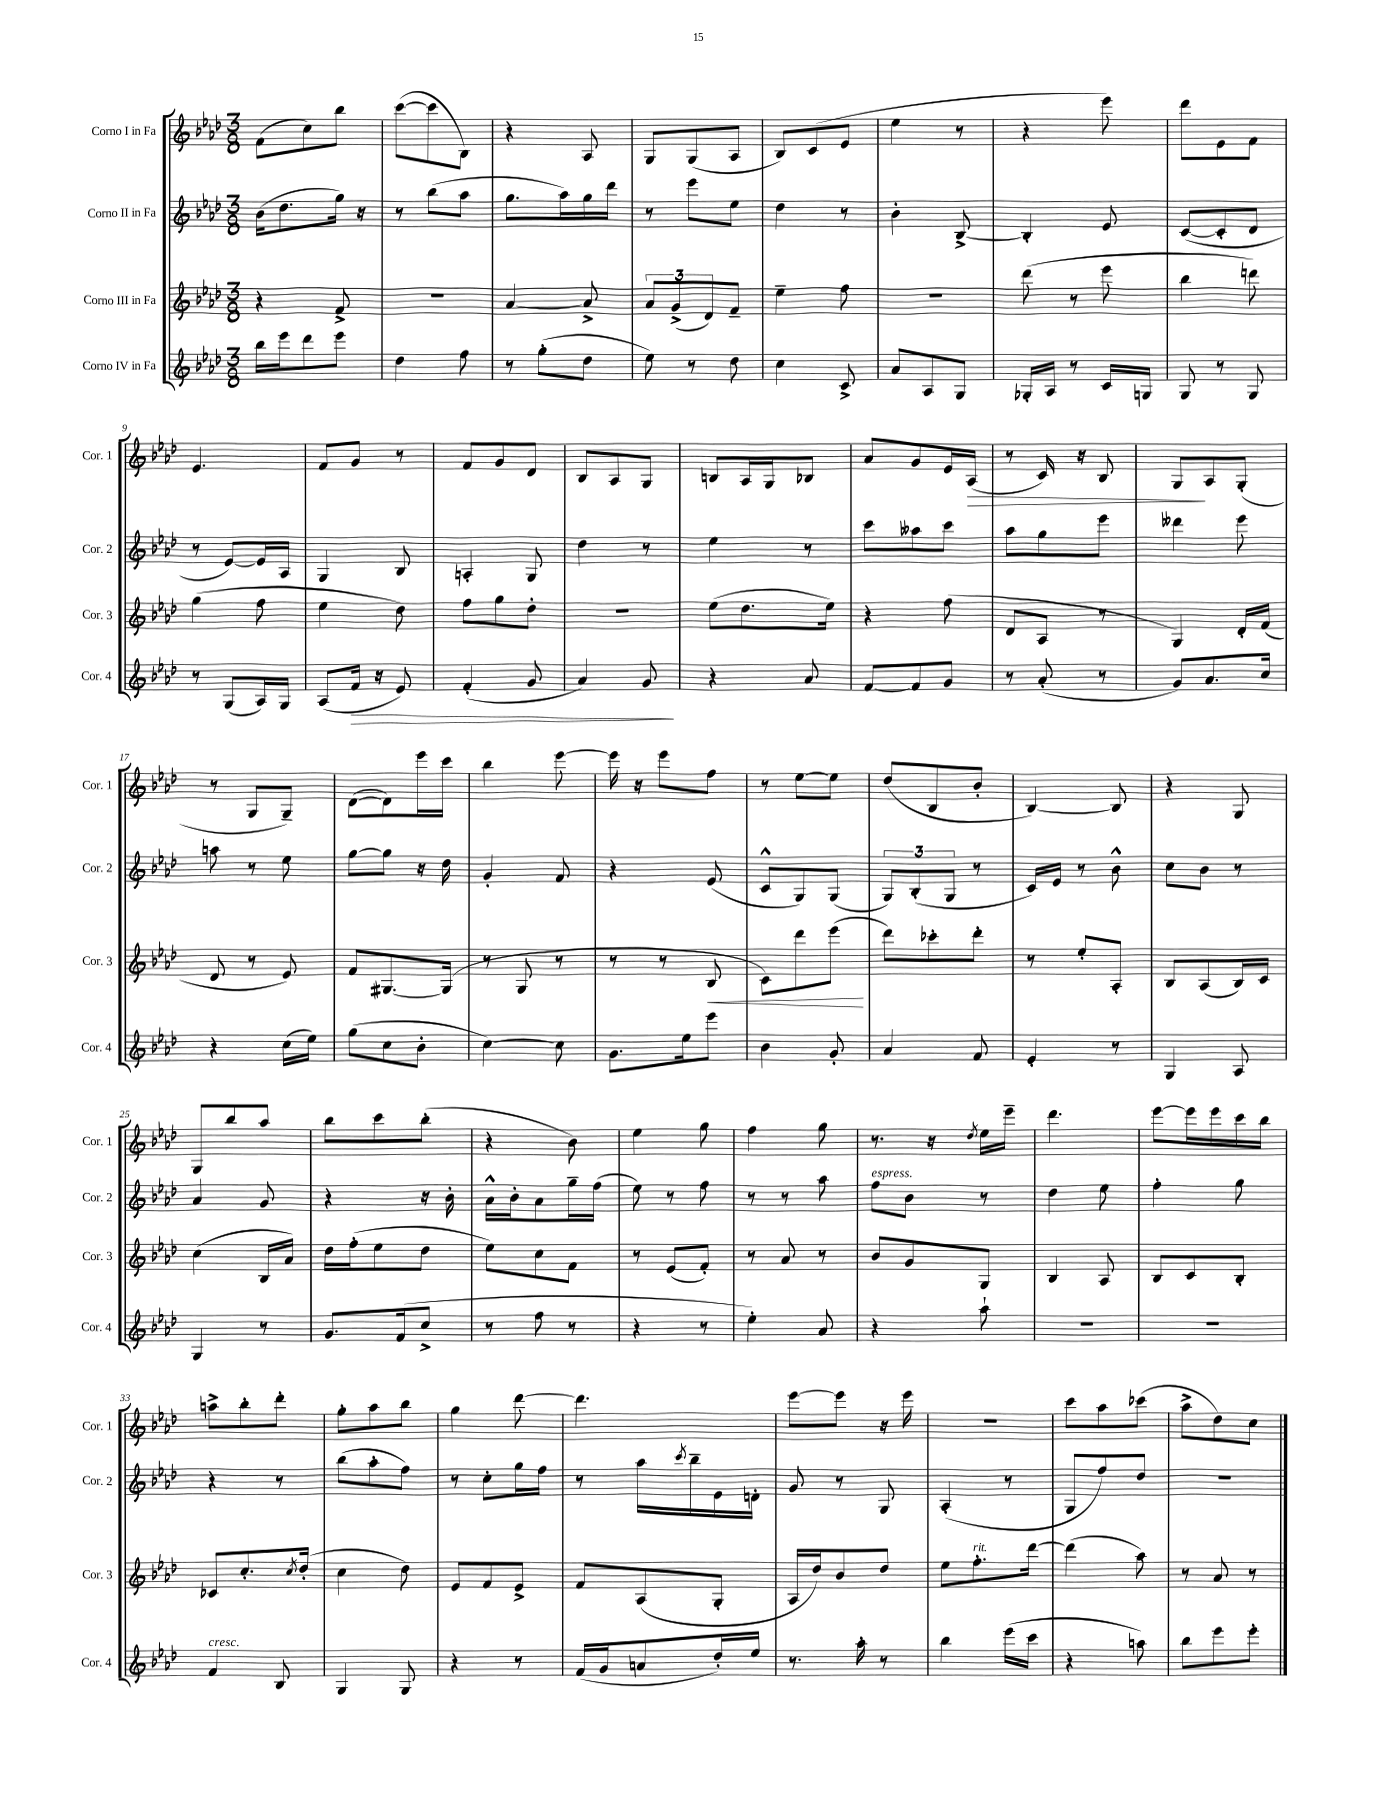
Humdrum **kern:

**kern	**kern	**kern	**kern
*staff4	*staff3	*staff2	*staff1
*clefG2	*clefG2	*clefG2	*clefG2
*k[b-e-a-d-]	*k[b-e-a-d-]	*k[b-e-a-d-]	*k[b-e-a-d-]
*M3/8	*M3/8	*M3/8	*M3/8
16bb-	4r	(16b-	(8f
16eee-	.	8.dd-	.
8ddd-	.	.	8cc)
8eee-	8f^	16gg)	8bb-
.	.	16r	.
=	=	=	=
4dd-	4.r	8r	([8ccc
.	.	(8bb-	8ccc]
8ff	.	8aa-	8B-)
=	=	=	=
8r	[4a-	8.gg	4r
(8gg'	.	.	.
.	.	16aa-)	.
8dd-	8a-^]	16gg	8A-
.	.	16ddd-	.
=	=	=	=
8ee-)	12a-	8r	8G
.	(12g^	.	.
8r	.	8eee-	(8G
.	12d-)	.	.
8dd-	8f~	8ee-	8A-
=	=	=	=
4cc	4ee-~	4dd-	8B-)
.	.	.	(8c
8c^	8ff	8r	8e-
=	=	=	=
8a-	4.r	4b-'	4ee-
8A-	.	.	.
8G	.	[8B-^	8r
=	=	=	=
16G-'	(8ddd-	4B-']	4r
16A-	.	.	.
8r	8r	.	.
16c	8eee-	8e-	8eee-)
16G	.	.	.
=	=	=	=
8G	4bb-	([8c	8ddd-
8r	.	8c']	8e-
8G	8ddd)	8d-	8f
=	=	=	=
8r	(4gg	8r	4.e-
(8G	.	[8e-)	.
16A-)	8ff	16e-]	.
16G	.	16A-	.
=	=	=	=
(8A-	4ee-	4G	8f
16f	.	.	8g
16r	.	.	.
8e-)	8dd-)	8B-	8r
=	=	=	=
(4f'	8ff	4A'	8f
.	8gg	.	8g
8g	8dd-'	8G	8d-
=	=	=	=
4a-)	4.r	4dd-	8B-
.	.	.	8A-
8g	.	8r	8G
=	=	=	=
4r	(8ee-	4ee-	8B
.	8.dd-	.	16A-
.	.	.	16G
8a-	.	8r	8B-
.	16ee-)	.	.
=	=	=	=
[8f	4r	8ccc	8a-
8f]	.	8aa--	8g
8g	(8ff	8ccc	16e-
.	.	.	(16A-
=	=	=	=
8r	8d-	8aa-	8r
(8a-'	8A-	8gg	16c)
.	.	.	16r
8r	8r	8eee-	8B-
=	=	=	=
8g)	4G)	4ddd--	8G
8.a-	.	.	8A-
.	16d-'	8eee-	(8G'
16cc	(16f	.	.
=	=	=	=
4r	8d-	8aa	8r
.	8r	8r	8G
(16cc	8e-)	8ee-	8G~)
16ee-)	.	.	.
=	=	=	=
(8gg	8f	[8gg	([8d-
8cc	[8.G#	8gg]	8d-])
8b-'	.	16r	16eee-
.	(16G#]	16dd-	16ccc
=	=	=	=
[4cc)	8r	4g'	4bb-
.	8G	.	.
8cc]	8r	8f	[8eee-
=	=	=	=
8.g	8r	4r	16eee-]
.	.	.	16r
.	8r	.	8eee-
16ee-	.	.	.
8eee-	8B-	(8e-	8ff
=	=	=	=
4b-	8c)	8c^^	8r
.	8ddd-	8G)	[8ee-
8g'	(8eee-	(8G	8ee-]
=	=	=	=
4a-	8ddd-)	12G)	(8dd-
.	.	(12B-'	.
.	8ccc-'	.	8B-
.	.	12G	.
8f	8ddd-'	8r	8b-'
=	=	=	=
4e-'	8r	16c)	[4B-)
.	.	16e-	.
.	8ee-'	8r	.
8r	8A-'	8b-^^	8B-]
=	=	=	=
4G	8B-	8cc	4r
.	(8A-	8b-	.
8A-	16B-)	8r	8G
.	16c	.	.
=	=	=	=
4G	(4cc	4a-	8G
.	.	.	8bb-
8r	16B-	8g	8aa-
.	16a-)	.	.
=	=	=	=
8.g	16dd-	4r	8bb-
.	(16ff'	.	.
.	8ee-	.	8ccc
(16f	.	.	.
8cc^	8dd-	16r	(8bb-'
.	.	16b-'	.
=	=	=	=
8r	8ee-)	16a-^^	4r
.	.	16b-'	.
8ff	8cc	8a-	.
8r	8f	16gg~	8b-)
.	.	(16ff	.
=	=	=	=
4r	8r	8ee-)	4ee-
.	(8e-	8r	.
8r	8f')	8ff	8gg
=	=	=	=
4ee-')	8r	8r	4ff
.	8a-	8r	.
8a-	8r	8aa-	8gg
=	=	=	=
4r	8b-	8ff	8.r
.	8g	8b-	.
.	.	.	16r
.	.	.	8qdd-
8aa-`	8G	8r	16ee-
.	.	.	16eee-~
=	=	=	=
4.r	4B-	4dd-	4.ddd-
.	8A-	8ee-	.
=	=	=	=
4.r	8B-	4ff'	[8eee-
.	8c	.	16eee-]
.	.	.	16eee-
.	8B-'	8gg	16ccc
.	.	.	16bb-
=	=	=	=
4f	8c-	4r	8aa^
.	8.cc'	.	8bb-'
8B-	.	8r	8ddd-'
.	8qcc	.	.
.	(16dd-'	.	.
=	=	=	=
4G	4cc	(8bb-	8gg'
.	.	8aa-'	8aa-
8G	8dd-)	8ff)	8bb-
=	=	=	=
4r	8e-	8r	4gg
.	8f	8cc'	.
8r	8e-^	16gg	[8ddd-
.	.	16ff	.
=	=	=	=
(16f	8f	8r	4.ddd-]
16g	.	.	.
8a	(8A-	16aa-	.
.	.	8qccc	.
.	.	16bb-~	.
16dd-')	8G'	16e-	.
16ee-	.	16d'	.
=	=	=	=
8.r	16A-	8g	[8eee-
.	16dd-)	.	.
.	8b-	8r	8eee-]
16aa-'	.	.	.
8r	8dd-	8G	16r
.	.	.	16eee-
=	=	=	=
4bb-	8ee-	(4A-'	4.r
.	8.ff'	.	.
(16eee-	.	8r	.
16ccc	[16ddd-	.	.
=	=	=	=
4r	(4ddd-]	8G	8ccc
.	.	8ff)	8aa-
8aa)	8aa-)	8dd-	(8ccc-
=	=	=	=
8bb-	8r	4.r	8aa-^
8eee-	8a-	.	8dd-)
8eee-'	8r	.	8cc
==	==	==	==
*-	*-	*-	*-
